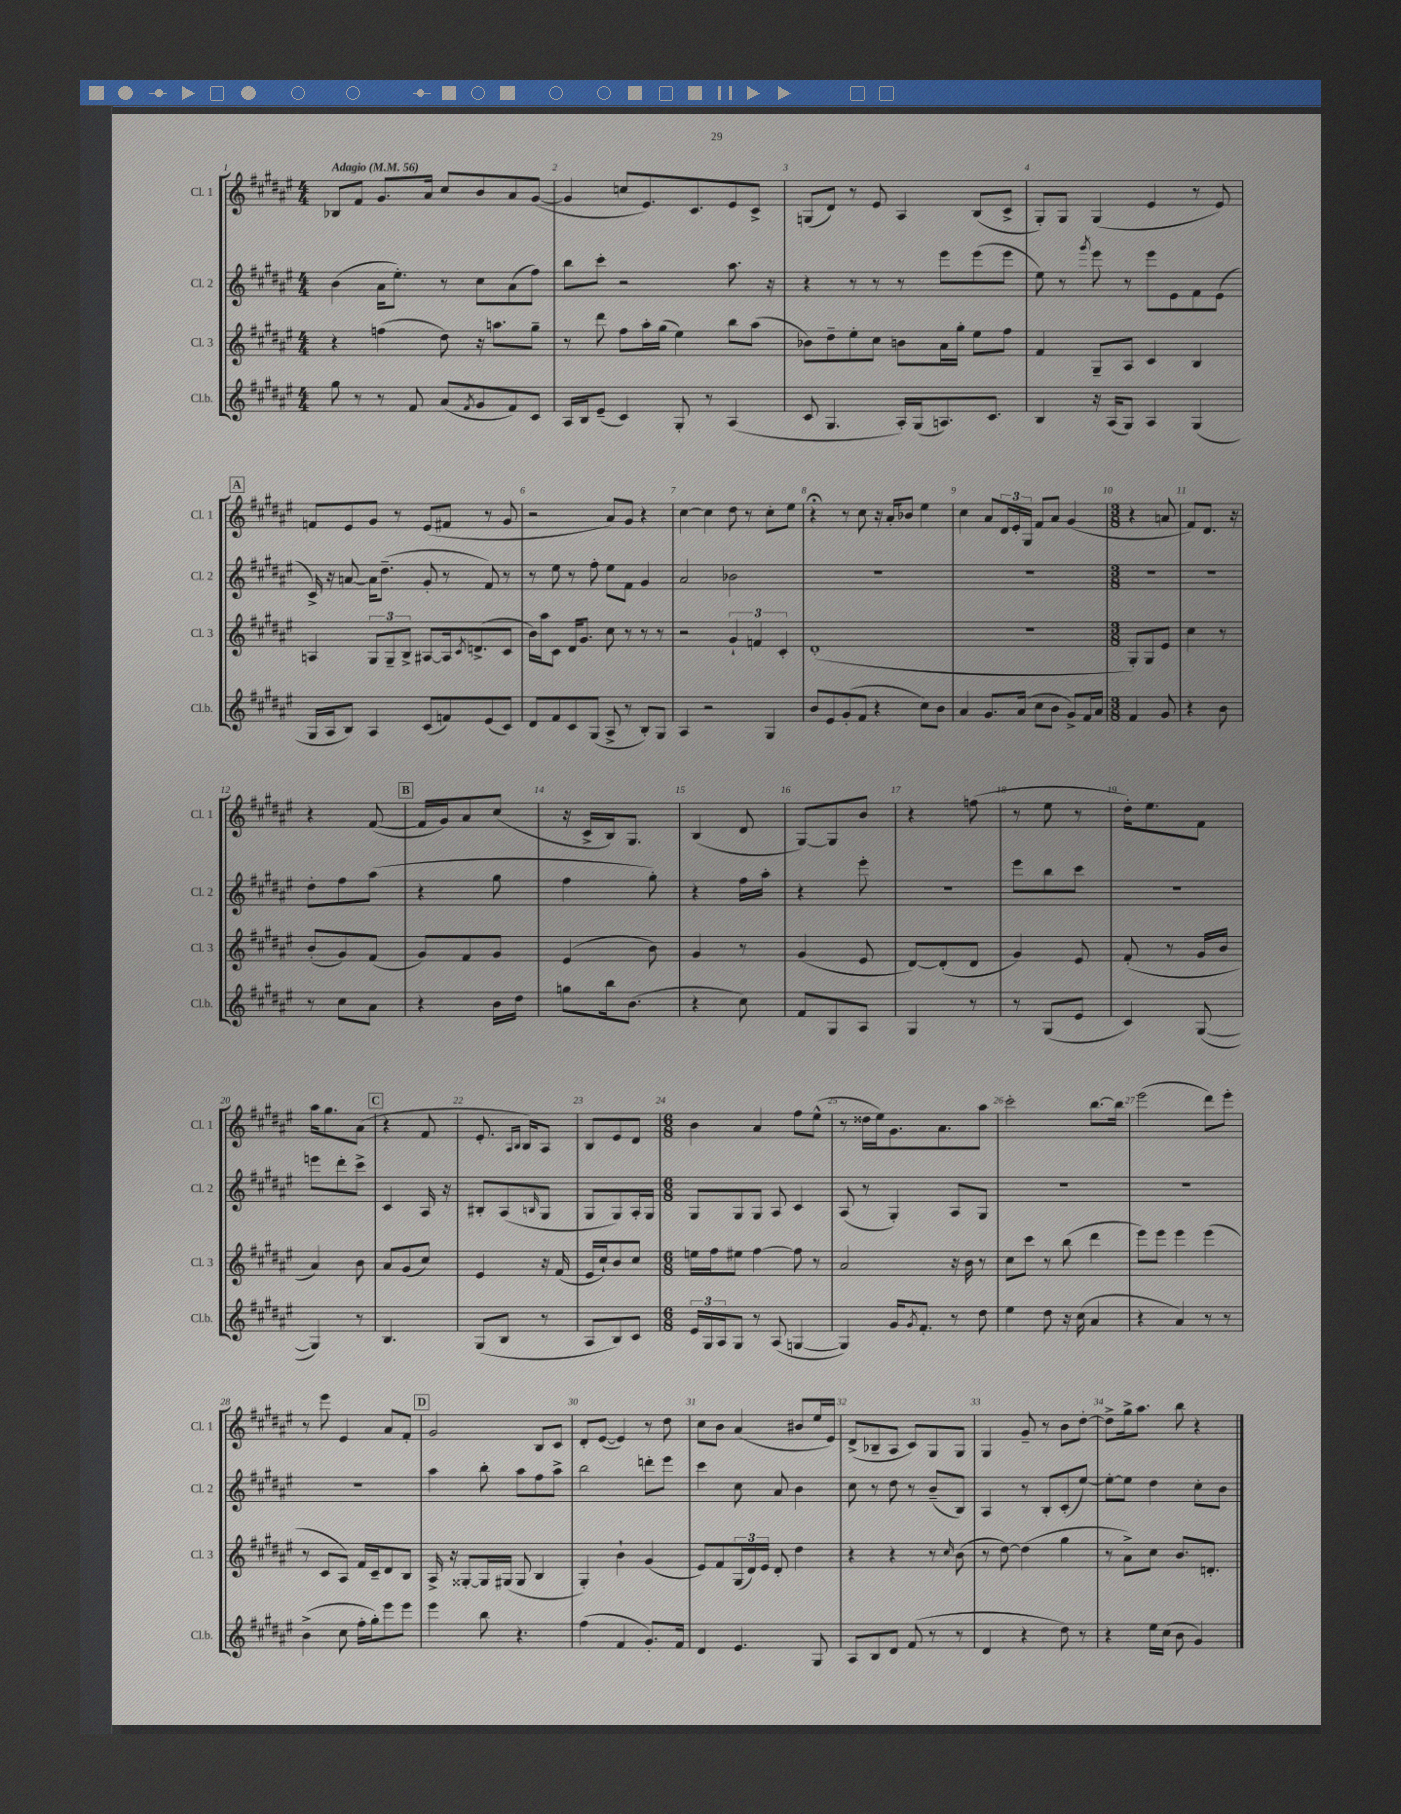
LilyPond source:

<<
\new StaffGroup <<
\new Staff = "s0" \with { instrumentName = "Cl. 1" shortInstrumentName = "Cl. 1" } {
    \clef treble \key fis \major \numericTimeSignature \time 4/4 \tempo "Adagio" 4 = 56
    bes8 fis'8 gis'8. ais'16 cis''8 b'8 ais'8 gis'8~( |
    gis'4 c''8 eis'8.) cis'8. eis'8 cis'8-> |
    g8( dis'8) r8 eis'8 ais4 b8( cis'8-> |
    gis8-.) gis8 gis4( eis'4 r8 eis'8) |
    \mark \markup { \box "A" } f'8 eis'8 gis'8 r8 eis'8( fis'8 r8 gis'8 |
    r2 ais'8) gis'8 r4 |
    cis''4~ cis''4 dis''8 r8 cis''8-. eis''8 |
    r4\fermata r8 cis''8 r16 ais'16-. bes'8 eis''4 |
    cis''4 ais'8 \tuplet 3/2 { dis'16 eis'16-. gis16 } fis'8 ais'8 gis'4( |
    \numericTimeSignature \time 3/8 r4 a'8 |
    fis'8) dis'8. r16 |
    r4 fis'8~( |
    \mark \markup { \box "B" } fis'16 gis'16) ais'8 cis''8( |
    r16 cis'16-> b16) gis8. |
    b4( dis'8 |
    gis8~) gis8 b'8 |
    r4 f''8( |
    r8 eis''8 r8 |
    dis''16-.) eis''8. fis'8 |
    ais''16 gis''8. ais'8( |
    \mark \markup { \box "C" } r4 fis'8 |
    eis'8.-. \grace { ais16 b16 } b16) ais8 |
    b8 eis'8 dis'8 |
    \numericTimeSignature \time 6/8 b'4 ais'4 fis''8 eis''8-^( |
    r8 disis''16 eis''16) gis'8. ais'8. ais''8 |
    cis'''2-. b''8.~ b''16 |
    eis'''2( dis'''8) eis'''8-. |
    r8 eis'''8 eis'4 ais'8 fis'8-. |
    \mark \markup { \box "D" } gis'2 b8 cis'8 |
    dis'8-. eis'8~( eis'4) r8 dis''8 |
    cis''8 b'8 ais'4( bis'8 eis''16 eis'16) |
    dis'8->( bes8-- ais8 cis'8) gis8 gis8 |
    gis4 gis'8-- r8 b'8 dis''8~-. |
    dis''8-> gis''16-> ais''8. b''8 r4 \bar "|." |
}
\new Staff = "s1" \with { instrumentName = "Cl. 2" shortInstrumentName = "Cl. 2" } {
    \clef treble \key fis \major \numericTimeSignature \time 4/4
    b'4( ais'16 eis''8.-.) r8 cis''8 ais'8( fis''8) |
    b''8 cis'''8-. r2 ais''8. r16 |
    r4 r8 r8 r8 eis'''8 eis'''8( eis'''8 |
    eis''8) r8 \acciaccatura { gis'''8 } eis'''8 r8 eis'''8 eis'8 fis'8 eis'8( |
    \mark \markup { \box "A" } cis'16->) r16 a'8~ a'16 dis''8.--( gis'8-. r8 fis'8) r8 |
    r8 eis''8 r8 fis''8-. eis''8 fis'8 gis'4 |
    ais'2 bes'2 |
    R1 |
    R1 |
    \numericTimeSignature \time 3/8 R4. |
    R4. |
    dis''8-. fis''8 ais''8( |
    \mark \markup { \box "B" } r4 gis''8 |
    fis''4 gis''8-.) |
    r4 fis''16 ais''16-. |
    r4 eis'''8-. |
    r4. |
    eis'''8 b''8 cis'''8 |
    r4. |
    e'''8 dis'''8-. cis'''8-> |
    \mark \markup { \box "C" } cis'4 ais16 r16 |
    bis8-. ais8( \grace { b16 } gis8 |
    gis8 gis8) ais16-. gis16 |
    \numericTimeSignature \time 6/8 gis8 gis8 gis8 ais8 cis'4 |
    ais8( r8 gis4-.) ais8 gis8 |
    R2. |
    R2. |
    R2. |
    \mark \markup { \box "D" } ais''4 b''8-. ais''8 fis''8 ais''8-> |
    b''2 d'''8-. eis'''8 |
    cis'''4 cis''8 ais'8 b'4 |
    cis''8 r8 dis''8 r8 b'8--( b8) |
    ais4 r8 b8-. cis'8-.( eis''8~) |
    eis''8~-. eis''8 dis''4 cis''8-. b'8 \bar "|." |
}
\new Staff = "s2" \with { instrumentName = "Cl. 3" shortInstrumentName = "Cl. 3" } {
    \clef treble \key fis \major \numericTimeSignature \time 4/4
    r4 f''4( dis''8) r16 a''8. gis''8-- |
    r8 dis'''8 fis''8 ais''16-. gis''16( eis''4) b''8 ais''8( |
    bes'8) dis''8-- eis''8-. cis''8 b'8 ais'16 gis''16-. eis''8 fis''8 |
    fis'4 gis8-- ais8 cis'4 b4 |
    \mark \markup { \box "A" } a4 \tuplet 3/2 { gis8 gis8-- b8-> } ais8~ ais16 \acciaccatura { cis'8 } d'8.->( cis'8 |
    b'16) ais''16 cis'8 dis'16 gis'8. cis''8 r8 r8 r8 |
    r2 \tuplet 3/2 { gis'4-! f'4 cis'4-. } |
    dis'1-.( |
    r1 |
    \numericTimeSignature \time 3/8 gis8-.) gis8 eis'8 |
    cis''4 r8 |
    b'8-.( gis'8) fis'8( |
    \mark \markup { \box "B" } gis'8) fis'8 gis'8 |
    eis'4( b'8) |
    gis'4 r8 |
    gis'4( eis'8 |
    dis'8~) dis'8-.( dis'8 |
    gis'4) eis'8 |
    fis'8-.( r8 gis'16 b'16 |
    ais'4) b'8 |
    \mark \markup { \box "C" } ais'8 gis'8( cis''8) |
    eis'4 r16 fis'16( |
    eis'16 cis''16-!) b'8 cis''8 |
    \numericTimeSignature \time 6/8 e''16 fis''16 eis''8 fis''4~ fis''8 r8 |
    ais'2 r16 b'16 r8 |
    cis''8 cis'''8 r8 b''8( dis'''4 |
    eis'''8) eis'''8 eis'''4 eis'''4( |
    r8 cis'8 ais8) fis'16 cis'16-- dis'8 b8 |
    \mark \markup { \box "D" } ais16-> r16 gisis8~-. gisis16 gis16( gis8 b4 |
    gis4-.) b'4-! gis'4( |
    eis'8) fis'8 \tuplet 3/2 { gis16( dis'16) eis'16 } dis'8-. dis''4 |
    r4 r4 r8 \grace { cis''16 } b'8( |
    r8 dis''8~) dis''4( gis''4 |
    r8 ais'8->) cis''8 b'8. d'8.-. \bar "|." |
}
\new Staff = "s3" \with { instrumentName = "Cl.b." shortInstrumentName = "Cl.b." } {
    \clef treble \key fis \major \numericTimeSignature \time 4/4
    gis''8 r8 r8 fis'8 ais'8( \acciaccatura { fis'8 } gis'8 fis'8) cis'8 |
    ais16 b16 eis'8--( cis'4) gis8-. r8 ais4( |
    cis'8 gis4. ais16-.) gis16( a8.) cis'8. |
    b4 r16 ais16( gis8) ais4 gis4( |
    \mark \markup { \box "A" } gis16 ais16 b8) ais4 cis'8( f'8) eis'8( cis'8) |
    dis'8 fis'8 cis'8 gis8( ais8-> r8 b8-.) gis8 |
    ais4 r2 gis4 |
    b'8 eis'8 gis'8-.( fis'8 r4 cis''8) b'8 |
    ais'4 gis'8. ais'16( cis''8 b'8 gis'8->) fis'16 ais'16 |
    \numericTimeSignature \time 3/8 fis'4 gis'8 |
    r4 b'8 |
    r8 cis''8 ais'8 |
    \mark \markup { \box "B" } r4 b'16 dis''16 |
    g''8 b''16 b'8.( |
    r4 cis''8) |
    fis'8 gis8 ais8 |
    gis4 r8 |
    r8 gis8( eis'8 |
    cis'4) gis8~( |
    gis4) r8 |
    \mark \markup { \box "C" } b4. |
    gis8( b8 r8 |
    ais8 b8) cis'8 |
    \numericTimeSignature \time 6/8 \tuplet 3/2 { eis'16 gis16 ais16 } gis8 r8 ais8( g4~ |
    g4) gis'16 \acciaccatura { gis'8 } fis'8.-. r8 dis''8 |
    eis''4 dis''8 r16 cis''16( ais'4 |
    r4 ais'4) r8 r8 |
    b'4->( cis''8 fis''16-. gis''16-.) eis'''8 eis'''8 |
    \mark \markup { \box "D" } eis'''4 b''8 r4. |
    fis''4( fis'4 gis'8.-.) fis'16 |
    dis'4 eis'4. gis8 |
    ais8 b8 dis'8 fis'8( r8 r8 |
    dis'4 r4 dis''8) r8 |
    r4 eis''16 cis''16( b'8 gis'4) \bar "|." |
}
>>
>>
\layout { \context { \Score \override BarNumber.break-visibility = ##(#f #t #t) barNumberVisibility = #all-bar-numbers-visible } }
